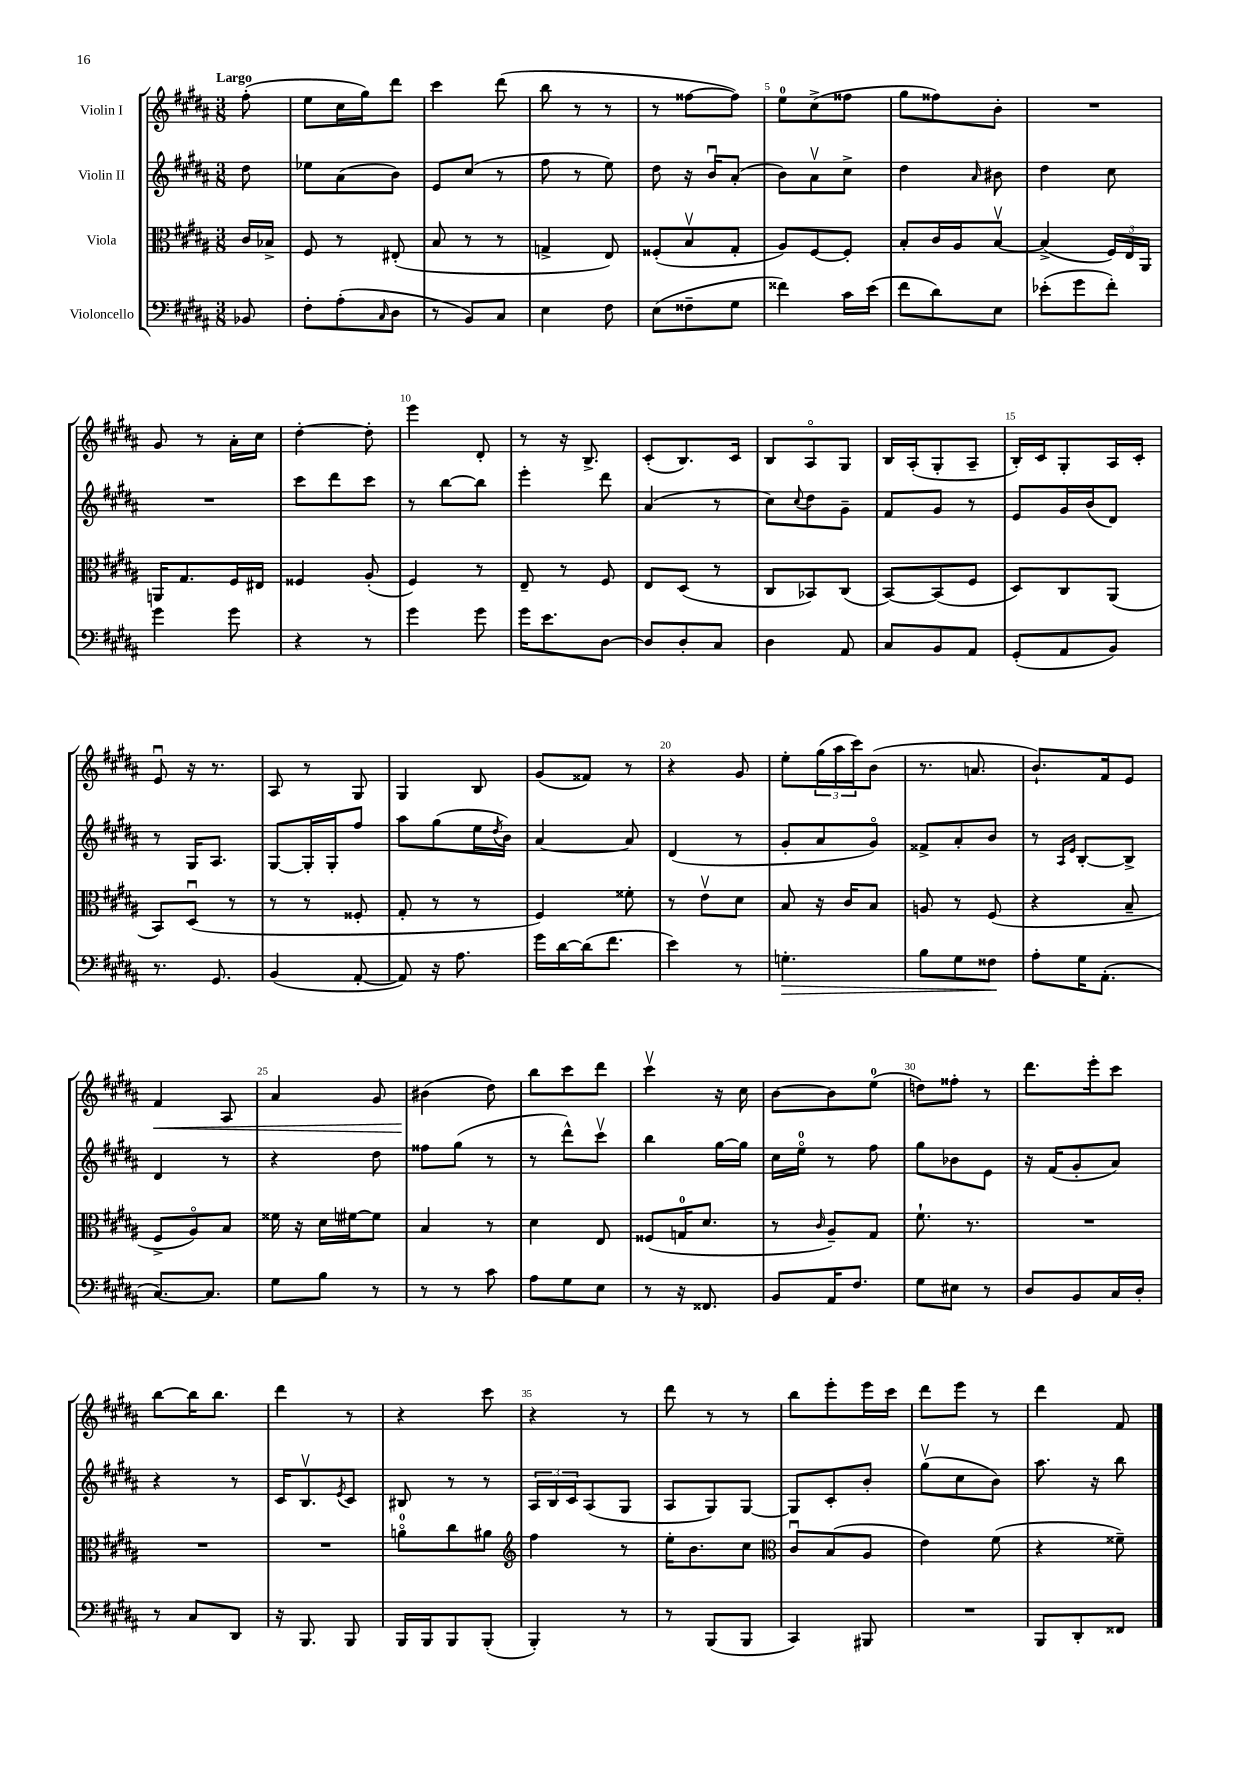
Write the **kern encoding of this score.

**kern	**kern	**kern	**kern
*staff4	*staff3	*staff2	*staff1
*clefF4	*clefC3	*clefG2	*clefG2
*k[f#c#g#d#a#]	*k[f#c#g#d#a#]	*k[f#c#g#d#a#]	*k[f#c#g#d#a#]
*M3/8	*M3/8	*M3/8	*M3/8
8BB-	16c#	8dd#	(8ff#'
.	16B-^	.	.
=	=	=	=
8F#'	8F#	8ee-	8ee
(8A#'	8r	(8a#	16cc#
.	.	.	16gg#)
16qqC#	.	.	.
8D#	(8E#'	8b)	8ddd#
=	=	=	=
8r	8B	8e	4ccc#
8BB)	8r	(8cc#	.
8C#	8r	8r	(8ddd#
=	=	=	=
4E	4G^	8ff#	8bb
.	.	8r	8r
8F#	8E)	8ee)	8r
=	=	=	=
(8E	(8F##'	8dd#	8r
8F##~	8Bv	16r	[8ff##
.	.	16bu	.
8G#	8G#'	(8a#'	8ff##])
=	=	=	=
4f##)	8A#)	8b)	8ee
.	[8F#	8a#v	(8cc#^
16c#	8F#']	8cc#^	8ff##
(16e	.	.	.
=	=	=	=
8f#	8B'	4dd#	8gg#
8d#)	16c#	.	8ff##)
.	16A#	.	.
.	.	16qqa#	.
8E	[8Bv	8b#	8b'
=	=	=	=
(8e-'	(4B^]	4dd#	4.r
8g#	.	.	.
8f#')	24F#)	8cc#	.
.	24E	.	.
.	24AA#	.	.
=	=	=	=
4g#	16AA	4.r	8g#
.	8.G#	.	.
.	.	.	8r
8g#	16F#	.	16a#'
.	16E#	.	16cc#
=	=	=	=
4r	4F##	8ccc#	[4dd#'
.	.	8ddd#	.
8r	(8A#'	8ccc#	8dd#']
=	=	=	=
4g#	4F#)	8r	4eee
.	.	[8bb	.
8g#	8r	8bb]	8d#'
=	=	=	=
16g#	8E~	4eee'	8r
8.e	.	.	.
.	8r	.	16r
.	.	.	8.B^
[8D#	8F#	8ddd#	.
=	=	=	=
8D#]	8E	(4a#	(8c#'
8D#'	(8D#	.	8.B)
8C#	8r	8r	.
.	.	.	16c#
=	=	=	=
4D#	8C#	8cc#)	8B
.	.	8qqcc#	.
.	8BB-)	8dd#	8A#o
8AA#	(8C#	8g#~	8G#
=	=	=	=
8C#	[8BB)	8f#	16B
.	.	.	(16A#'
8BB	(8BB]	8g#	8G#'
8AA#	8F#	8r	8A#~
=	=	=	=
(8GG#'	8D#)	8e	16B')
.	.	.	16c#
8AA#	8C#	16g#	8G#'
.	.	(16b	.
8BB)	(8AA#	8d#)	16A#
.	.	.	16c#'
=	=	=	=
8.r	8BB)	8r	8eu
.	(8D#u	16G#	16r
8.GG#	.	8.A#	8.r
.	8r	.	.
=	=	=	=
(4BB	8r	[8G#	8A#
.	8r	16G#']	8r
.	.	16G#'	.
[8AA#'	8F##'	8ff#	8G#
=	=	=	=
8AA#])	8G#'	8aa#	4G#
16r	8r	(8gg#	.
8.A#	.	.	.
.	8r	16ee	8B
.	.	8qdd#	.
.	.	16b)	.
=	=	=	=
16g#	4F#)	[4a#	(8g#
[16d#	.	.	.
(16d#]	.	.	8f##)
8.f#	.	.	.
.	8f##'	8a#]	8r
=	=	=	=
4e)	8r	(4d#	4r
.	8ev	.	.
8r	8d#	8r	8g#
=	=	=	=
4.G'	8B	8g#'	8ee'
.	16r	8a#	(24gg#
.	.	.	24aa#
.	16c#	.	.
.	.	.	24ccc#)
.	8B	8g#o)	(8b
=	=	=	=
8B	8A	8f##^	8.r
8G#	8r	8a#'	.
.	.	.	8.a
8F##	(8F#	8b	.
=	=	=	=
8A#'	4r	8r	8.b`)
.	.	16qqA#	.
.	.	16qqe	.
16G#	.	[8B'	.
(8.AA#'	.	.	16f#
.	8B~	8B^]	8e
=	=	=	=
[8.C#)	8F#^	4d#	4f#
.	8A#o)	.	.
8.C#]	.	.	.
.	8B	8r	8A#
=	=	=	=
8G#	16f##	4r	4a#
.	16r	.	.
8B	16d#	.	.
.	[16f#	.	.
8r	8f#]	8dd#	8g#
=	=	=	=
8r	4B	8ff##	(4b#
8r	.	(8gg#	.
8c#	8r	8r	8dd#)
=	=	=	=
8A#	4d#	8r	8bb
8G#	.	8ddd#^^)	8ccc#
8E	8E	8ccc#v	8ddd#
=	=	=	=
8r	(8F##	4bb	4ccc#v
16r	16G	.	.
8.FF##	8.d#	.	.
.	.	[16gg#	16r
.	.	16gg#]	16cc#
=	=	=	=
8BB	8r	16cc#	[8b
.	.	16eeo	.
.	16qqc#	.	.
16AA#	8A#~)	8r	8b]
8.F#	.	.	.
.	8G#	8ff#	(8ee
=	=	=	=
8G#	8.f#`	8gg#	8dd)
8E#	.	8b-	8ff##'
.	8.r	.	.
8r	.	8e	8r
=	=	=	=
8D#	4.r	16r	8.ddd#
.	.	(16f#	.
8BB	.	8g#'	.
.	.	.	16eee'
16C#	.	8a#)	8ccc#
16D#'	.	.	.
=	=	=	=
8r	4.r	4r	[8bb
8C#	.	.	16bb]
.	.	.	8.bb
8DD#	.	8r	.
=	=	=	=
16r	4.r	16c#	4ddd#
8.BBB	.	8.Bv	.
.	.	8qe	.
8BBB	.	8c#	8r
=	=	=	=
16BBB	8ao	8B#	4r
16BBB	.	.	.
8BBB	8cc#	8r	.
(8BBB'	8a#	8r	8ccc#
=	=	=	=
*	*clefG2	*	*
4BBB')	4ff#	24A#	4r
.	.	24B	.
.	.	24c#	.
.	.	(8A#	.
8r	8r	8G#	8r
=	=	=	=
8r	16ee'	8A#	8ddd#
.	8.b	.	.
(8BBB	.	8G#)	8r
8BBB	8cc#	[8G#	8r
=	=	=	=
*	*clefC3	*	*
4CC#)	8c#u	8G#]	8bb
.	(8B	8c#'	8eee'
8BBB#	8A#	8b'	16eee
.	.	.	16ccc#
=	=	=	=
4.r	4e)	(8gg#v	8ddd#
.	.	8cc#	8eee
.	(8f#	8b)	8r
=	=	=	=
8BBB	4r	8.aa#	4ddd#
8DD#'	.	.	.
.	.	16r	.
8FF##	8f##~)	8bb	8f#
==	==	==	==
*-	*-	*-	*-
